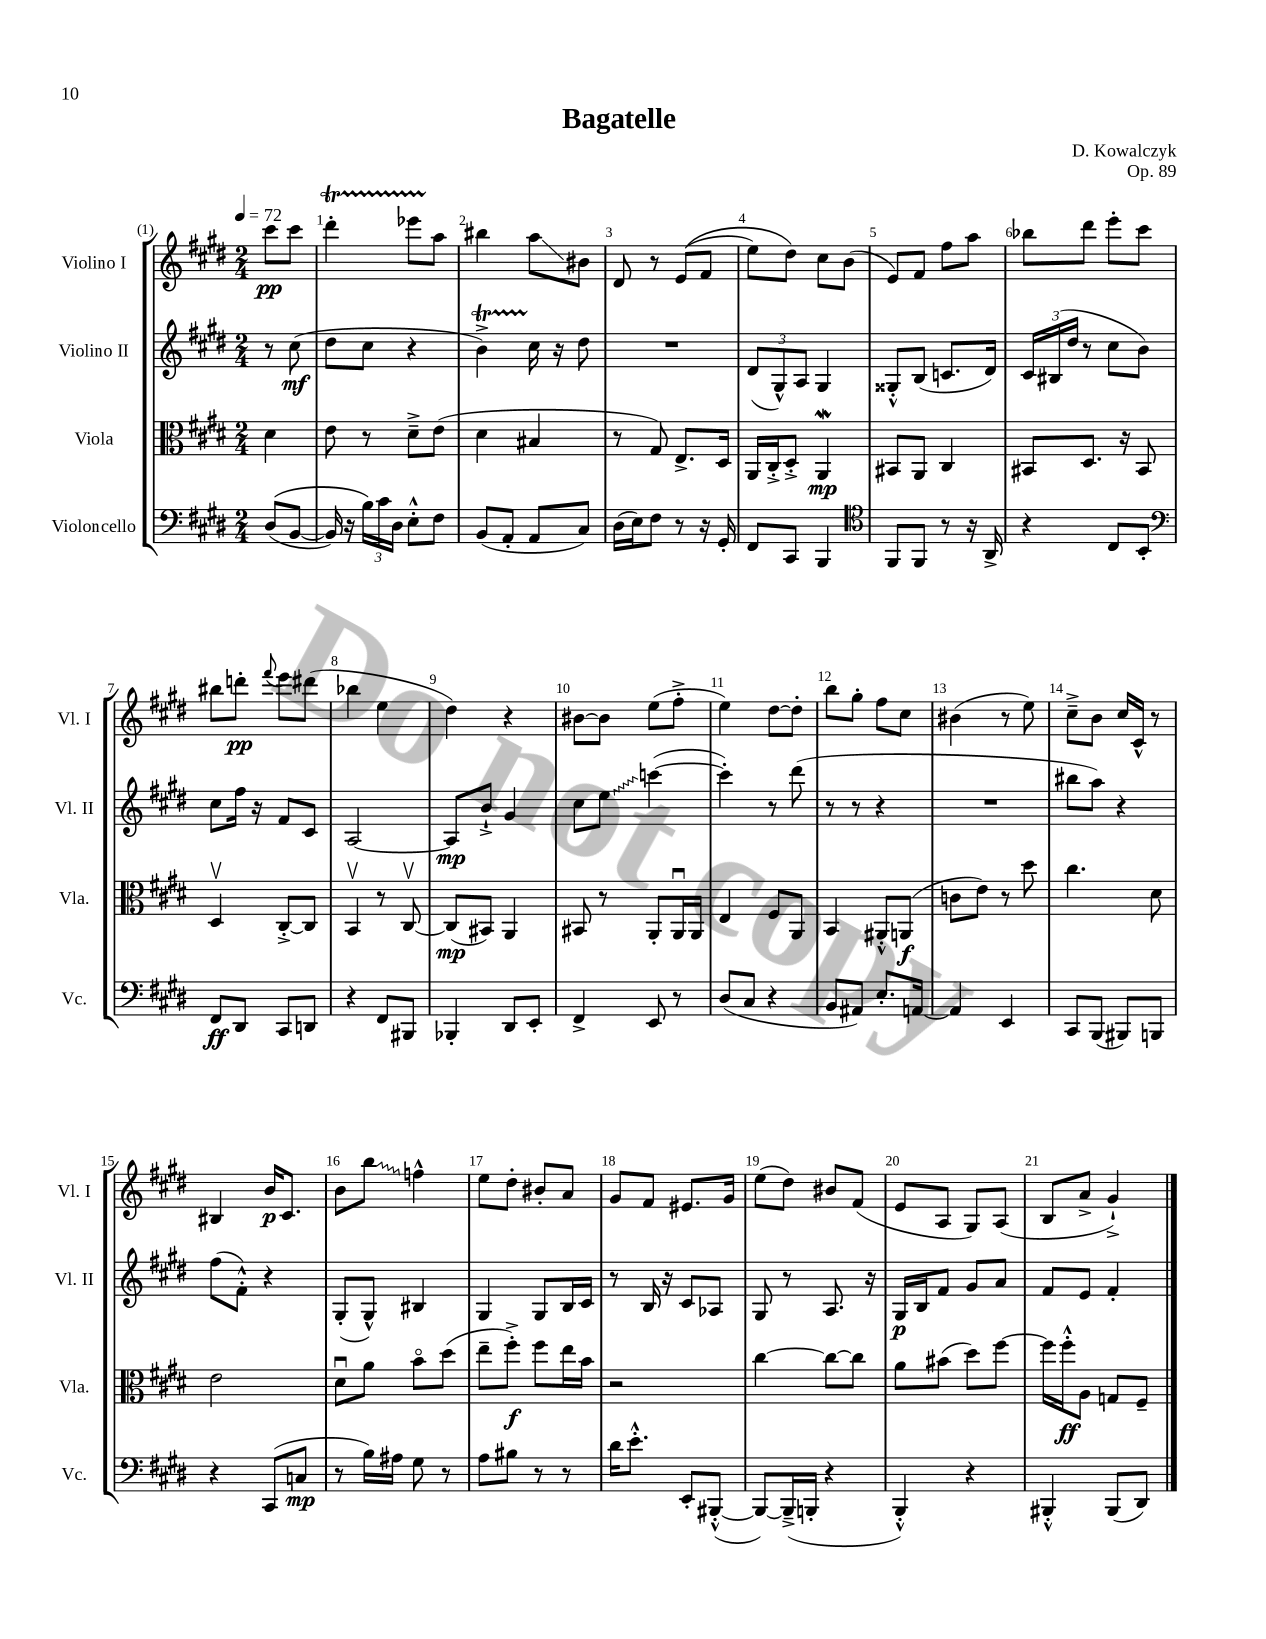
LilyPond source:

\header { title = "Bagatelle" composer = "D. Kowalczyk" opus = "Op. 89" }
<<
\new StaffGroup <<
\new Staff = "s0" \with { instrumentName = "Violino I" shortInstrumentName = "Vl. I" } {
    \clef treble \key e \major \numericTimeSignature \time 2/4 \partial 4 \tempo 4 = 72
    cis'''8\pp cis'''8 |
    dis'''4-.\startTrillSpan ees'''8 a''8\stopTrillSpan |
    bis''4 a''8\glissando bis'8 |
    dis'8 r8 e'8(\( fis'8 |
    e''8) dis''8\) cis''8 b'8( |
    e'8) fis'8 fis''8 a''8 |
    bes''8 dis'''8 e'''8-. cis'''8 |
    bis''8 d'''8-.\pp \appoggiatura { fis'''8 } e'''8 dis'''8( |
    bes''4 e''4 |
    dis''4) r4 |
    bis'8~ bis'8 e''8( fis''8-.-> |
    e''4) dis''8~ dis''8-. |
    b''8 gis''8-. fis''8 cis''8 |
    bis'4( r8 e''8) |
    cis''8---> b'8 cis''16 cis'16-^ r8 |
    bis4 b'16\p cis'8. |
    b'8 \once \override Glissando.style = #'zigzag b''8\glissando f''4-^ |
    e''8 dis''8-. bis'8-. a'8 |
    gis'8 fis'8 eis'8. gis'16 |
    e''8( dis''8) bis'8 fis'8( |
    e'8 a8 gis8) a8( |
    b8 a'8-> gis'4-!->) \bar "|." |
}
\new Staff = "s1" \with { instrumentName = "Violino II" shortInstrumentName = "Vl. II" } {
    \clef treble \key e \major \numericTimeSignature \time 2/4 \partial 4
    r8 cis''8\mf( |
    dis''8 cis''8 r4 |
    b'4->\startTrillSpan) cis''16\stopTrillSpan r16 dis''8 |
    R2 |
    \tuplet 3/2 { dis'8( gis8-^) a8 } gis4 |
    gisis8-.-^ b8( c'8. dis'16) |
    \tuplet 3/2 { cis'16 bis16( dis''16 } r8 cis''8 b'8) |
    cis''8 fis''16 r16 fis'8 cis'8 |
    a2~ |
    a8\mp b'8-!-> gis'4 |
    cis''8 \once \override Glissando.style = #'zigzag e''8\glissando c'''4~( |
    c'''4-.) r8 dis'''8( |
    r8 r8 r4 |
    R2 |
    bis''8 a''8) r4 |
    fis''8( fis'8-.-^) r4 |
    gis8-.( gis8-^) bis4 |
    gis4 gis8 b16 cis'16 |
    r8 b16 r16 cis'8 aes8 |
    gis8 r8 a8. r16 |
    gis16\p b16 fis'8 gis'8 a'8 |
    fis'8 e'8 fis'4-. \bar "|." |
}
\new Staff = "s2" \with { instrumentName = "Viola" shortInstrumentName = "Vla." } {
    \clef alto \key e \major \numericTimeSignature \time 2/4 \partial 4
    dis'4 |
    e'8 r8 dis'8---> e'8( |
    dis'4 bis4 |
    r8 gis8) e8.-> dis16 |
    a,16 cis16-.-> dis8-.-> a,4\mordent\mp |
    bis,8 a,8 cis4 |
    bis,8 dis8. r16 bis,8 |
    dis4\upbow cis8~-.-> cis8 |
    b,4\upbow r8 cis8~\upbow |
    cis8\mp( bis,8) a,4 |
    bis,8 r8 a,8-. a,16\downbow a,16 |
    e4 fis8 a,8 |
    b,4 ais,8-.-^ a,8\f( |
    c'8 e'8) r8 dis''8 |
    cis''4. dis'8 |
    e'2 |
    dis'8\downbow a'8 b'8\flageolet dis''8( |
    e''8-- fis''8-.->\f) fis''8 e''16 b'16 |
    r2 |
    cis''4~ cis''8~ cis''8 |
    a'8 bis'8( dis''8) fis''8~ |
    fis''16 fis''16-.-^\ff a8 g8 fis8-- \bar "|." |
}
\new Staff = "s3" \with { instrumentName = "Violoncello" shortInstrumentName = "Vc." } {
    \clef bass \key e \major \numericTimeSignature \time 2/4 \partial 4
    dis8(\( b,8~ |
    b,16) r16 \tuplet 3/2 { b16\) cis'16 dis16 } e8-.-^ fis8 |
    b,8( a,8-. a,8 cis8) |
    dis16( e16) fis8 r8 r16 gis,16-. |
    fis,8 cis,8 b,,4 |
    \clef tenor fis,8 fis,8 r8 r16 a,16-> |
    r4 cis8 b,8-. |
    \clef bass fis,8\ff dis,8 cis,8 d,8 |
    r4 fis,8 bis,,8 |
    bes,,4-. dis,8 e,8-. |
    fis,4-> e,8 r8 |
    dis8( cis8 r4 |
    b,8 ais,8) e8.-. a,16~ |
    a,4 e,4 |
    cis,8 b,,8( bis,,8) b,,8 |
    r4 cis,8( c8\mp |
    r8 b16) ais16 gis8 r8 |
    a8 bis8 r8 r8 |
    dis'16 e'8.-.-^ e,8-. bis,,8~-.-^( |
    bis,,8~) bis,,16--->( b,,16-. r4 |
    b,,4-.-^) r4 |
    bis,,4-.-^ bis,,8( dis,8) \bar "|." |
}
>>
>>
\layout { \context { \Score \override BarNumber.break-visibility = ##(#f #t #t) barNumberVisibility = #all-bar-numbers-visible } }
